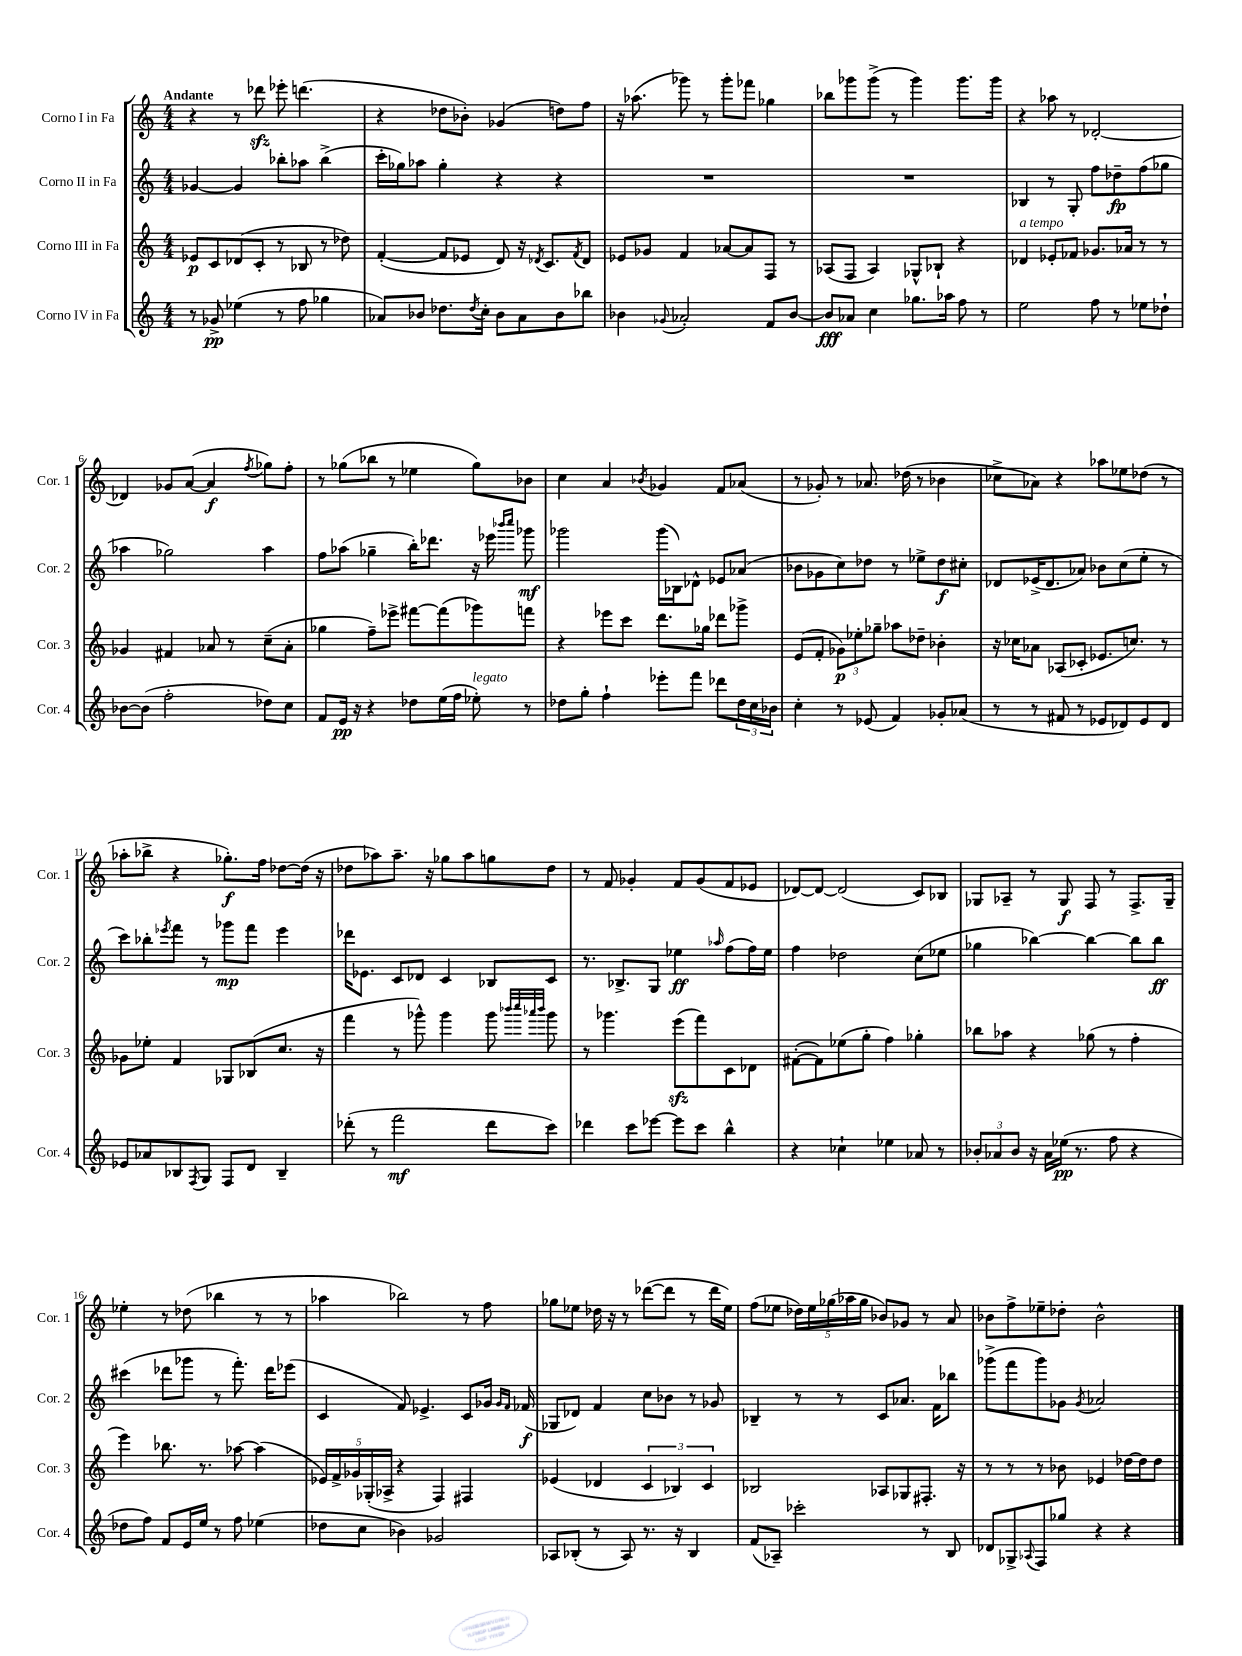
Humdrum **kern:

**kern	**kern	**kern	**kern
*staff4	*staff3	*staff2	*staff1
*clefG2	*clefG2	*clefG2	*clefG2
*k[]	*k[]	*k[]	*k[]
*M4/4	*M4/4	*M4/4	*M4/4
8r	8e-	[4g-	4r
8g-^	8c	.	.
(4ee-	(8d-	4g-]	8r
.	8c'	.	8ddd-
8r	8r	8bb-'	8eee-'
8ff	8B-	8aa-	(4.ddd
4gg-	8r	(4bb-^	.
.	8dd-)	.	.
=	=	=	=
8a-)	([4f'	16ccc'	4r
.	.	16gg-)	.
8b-	.	8aa-	.
8.dd-	8f]	4gg-'	8dd-
.	8e-	.	8b-')
8qdd-	.	.	.
16cc'	.	.	.
8b-	8d)	4r	(4g-
8a-	16r	.	.
.	8qd-	.	.
.	8.c	.	.
8b-	.	4r	8dd)
.	8qf	.	.
8bb-	8d-	.	8ff
=	=	=	=
4b-	8e-	1r	16r
.	.	.	(8.aa-
.	8g-	.	.
8qqg-	.	.	.
2a-'	4f	.	8ggg-)
.	.	.	8r
.	[8a-	.	8ggg-'
.	8a-]	.	8fff-
8f	8F	.	4gg-
[8b-	8r	.	.
=	=	=	=
8b-]	(8A-	1r	8bb-
8a-	8F	.	8ggg-
4cc	4A-)	.	(8ggg-^
.	.	.	8r
8.gg-	8G-^^	.	4ggg-)
.	8B-`	.	.
16aa-	.	.	.
8ff	4r	.	8.ggg-
8r	.	.	.
.	.	.	16ggg-
=	=	=	=
2ee	4d-	4B-	4r
.	8e-'	8r	8aa-
.	8f-	8G'	8r
8ff	8.g-	8ff	[2d-'
8r	.	8dd-~	.
.	16a-	.	.
8ee-	8r	(8ff	.
8dd-`	8r	8gg-	.
=	=	=	=
[8b-	4g-	4aa-	4d-]
(8b-]	.	.	.
2ff'	4f#	2gg-)	8g-
.	.	.	([8a
.	8a-	.	4a]
.	8r	.	.
.	.	.	8qff
8dd-)	(8cc~	4aa-	8gg-)
8cc	8a-'	.	8ff'
=	=	=	=
8f	4gg-	8ff	8r
16e	.	(8aa-	(8gg-
16r	.	.	.
4r	8ff~)	4gg-~	8bb-
.	8eee-^	.	8r
8dd-	[8fff#	16bb')	4ee-
.	.	8.ddd-	.
(16ee	(8fff#]	.	.
16ff	.	.	.
8ee-')	8ggg-)	16r	8gg-)
.	.	16eee-	.
.	.	16qqbbb-	.
.	.	16qqcccc	.
8r	8fff	8ggg-	8b-
=	=	=	=
8dd-	4r	2ggg-	4cc
8gg'	.	.	.
4ff`	8eee-	.	4a
.	8ccc	.	.
.	.	.	8qb-
8eee-'	8.ddd	(16ggg-	4g-
.	.	16B-)	.
8fff	.	8d-^^	.
.	16gg-	.	.
8ddd-	8ddd-	8e-	8f
24dd-	8ggg-^	(8a-	(8a-
24cc	.	.	.
24b-	.	.	.
=	=	=	=
4cc'	(8e	8b-	8r
.	8f'	8g-	8g-')
8r	12g-)	8cc)	8r
.	12ee-'	.	.
(8e-	.	8dd-	8.a-
.	12gg-~	.	.
4f)	8aa-	8r	.
.	.	.	(16dd-
.	8dd-~	8ee-^	8r
8g-'	4b-'	8dd-	4b-
(8a-	.	8cc#'	.
=	=	=	=
8r	16r	8d-	8cc-^
.	16cc-	.	.
8r	8a-	(16e-^	8a-)
.	.	8.d-	.
8f#	(8A-	.	4r
8r	8c-'	8a-)	.
8e-	8.e-	8b-	8aa-
8d-)	.	(8cc	8ee-
.	8.cc)	.	.
8e-	.	8ee'	(8dd-
8d-	8r	8r	8r
=	=	=	=
8e-	8g-	8ccc)	8aa-'
8a-	8ee-'	8bb-'	8bb-^
.	.	8qeee-	.
8B-	4f	8fff	4r
8qF	.	.	.
8G	.	8r	.
8F	8G-	8ggg-	8.gg-')
8d	(8B-	8fff	.
.	.	.	16ff
4B-~	8.cc	4eee-	[8dd-
.	.	.	(16dd-]
.	16r	.	16r
=	=	=	=
(8ddd-'	4fff	16ddd-	8dd-
.	.	8.e-	.
8r	.	.	8aa-)
2fff	8r	8c	8.aa-~
.	8ggg-^^)	8d-	.
.	.	.	16r
.	4ggg-	4c	8gg-
.	.	.	8aa-
8ddd-	8ggg-	8B-	8gg
.	32qqbbb-	.	.
.	32qqcccc	.	.
.	32qqaaa-	.	.
.	32qqbbb-	.	.
8ccc)	8ggg-	8c	8dd-
=	=	=	=
4ddd-	8r	8.r	8r
.	4.ggg-	.	8f
.	.	8.B-^	.
8ccc	.	.	4g-'
[8eee-	.	8G	.
8eee-]	(8eee	4ee-	8f
8ccc	8fff)	.	(8g-
.	.	16qqaa-	.
4bb^^	8c	(8ff	8f
.	8d-	16ff)	8e-
.	.	16ee-	.
=	=	=	=
4r	([8f#'	4ff	[8d-)
.	8f#])	.	8d-_
4cc-`	(8ee-	2dd-	(2d-]
.	8gg'	.	.
4ee-	4ff)	.	.
8a-	4gg-'	(8cc	8c)
8r	.	8ee-	8B-
=	=	=	=
12b-'	8bb-	4gg-	8G-
12a-	.	.	.
.	8aa-	.	8A-~
12b-	.	.	.
16r	4r	[4bb-)	8r
16a-	.	.	.
(16ee-	.	.	8G-
8.r	.	.	.
.	(8gg-	4bb-_	8F
8ff	8r	.	8r
4r	4ff'	8bb-]	8.F^
.	.	8bb-	.
.	.	.	16G-~
=	=	=	=
8dd-	4eee)	(4ccc#	4ee-'
8ff)	.	.	.
8f	8.bb-	8ddd-	8r
16e	.	8ggg-	(8dd-
16ee	8.r	.	.
8r	.	8r	4bb-
8ff	[8aa-	8.fff')	.
(4ee-	(4aa-]	.	8r
.	.	16ddd-	.
.	.	(8eee-	8r
=	=	=	=
8dd-	20e-)	4c	4aa-
.	20f^	.	.
.	20g-	.	.
8cc	.	.	.
.	(20G-'	.	.
.	20A-^	.	.
4b-)	4r	8f)	2bb-)
.	.	4.e-^	.
2g-	4F)	.	.
.	4F#	8c	8r
.	.	16g-	8ff
.	.	16qqg-	.
.	.	16qqf	.
.	.	(16f-	.
=	=	=	=
8A-	(4e-	8G-	8gg-
(8B-'	.	8d-)	8ee-
8r	4d-	4f	16dd-
.	.	.	16r
8A-)	.	.	8r
8.r	6c	8cc	([8ddd-
.	.	8b-	8ddd-]
.	6B-)	.	.
16r	.	.	.
4B-	.	8r	8r
.	6c	.	.
.	.	8g-	16ddd-
.	.	.	16ee-)
=	=	=	=
(8f	2B-	4B-~	(8ff
8A-~)	.	.	8ee-
2ccc-'	.	8r	20dd-)
.	.	.	20ee-
.	.	.	(20gg-
.	.	8r	.
.	.	.	20aa-
.	.	.	20gg-
.	8A-	8c	8b-)
.	8G-	8.a-	8g-
8r	8.F#'	.	8r
.	.	16f	.
8B	.	8bb-	8a
.	16r	.	.
=	=	=	=
8d-	8r	(8ggg-^	8b-
8G-^	8r	8fff	8ff^
8qqA-	.	.	.
8F	8r	8ggg-)	8ee-~
8gg-	8b-	8g-	8dd-'
.	.	8qg-	.
4r	4e-	2a-	2b-^^
4r	[16dd-	.	.
.	16dd-]	.	.
.	8dd-	.	.
==	==	==	==
*-	*-	*-	*-
